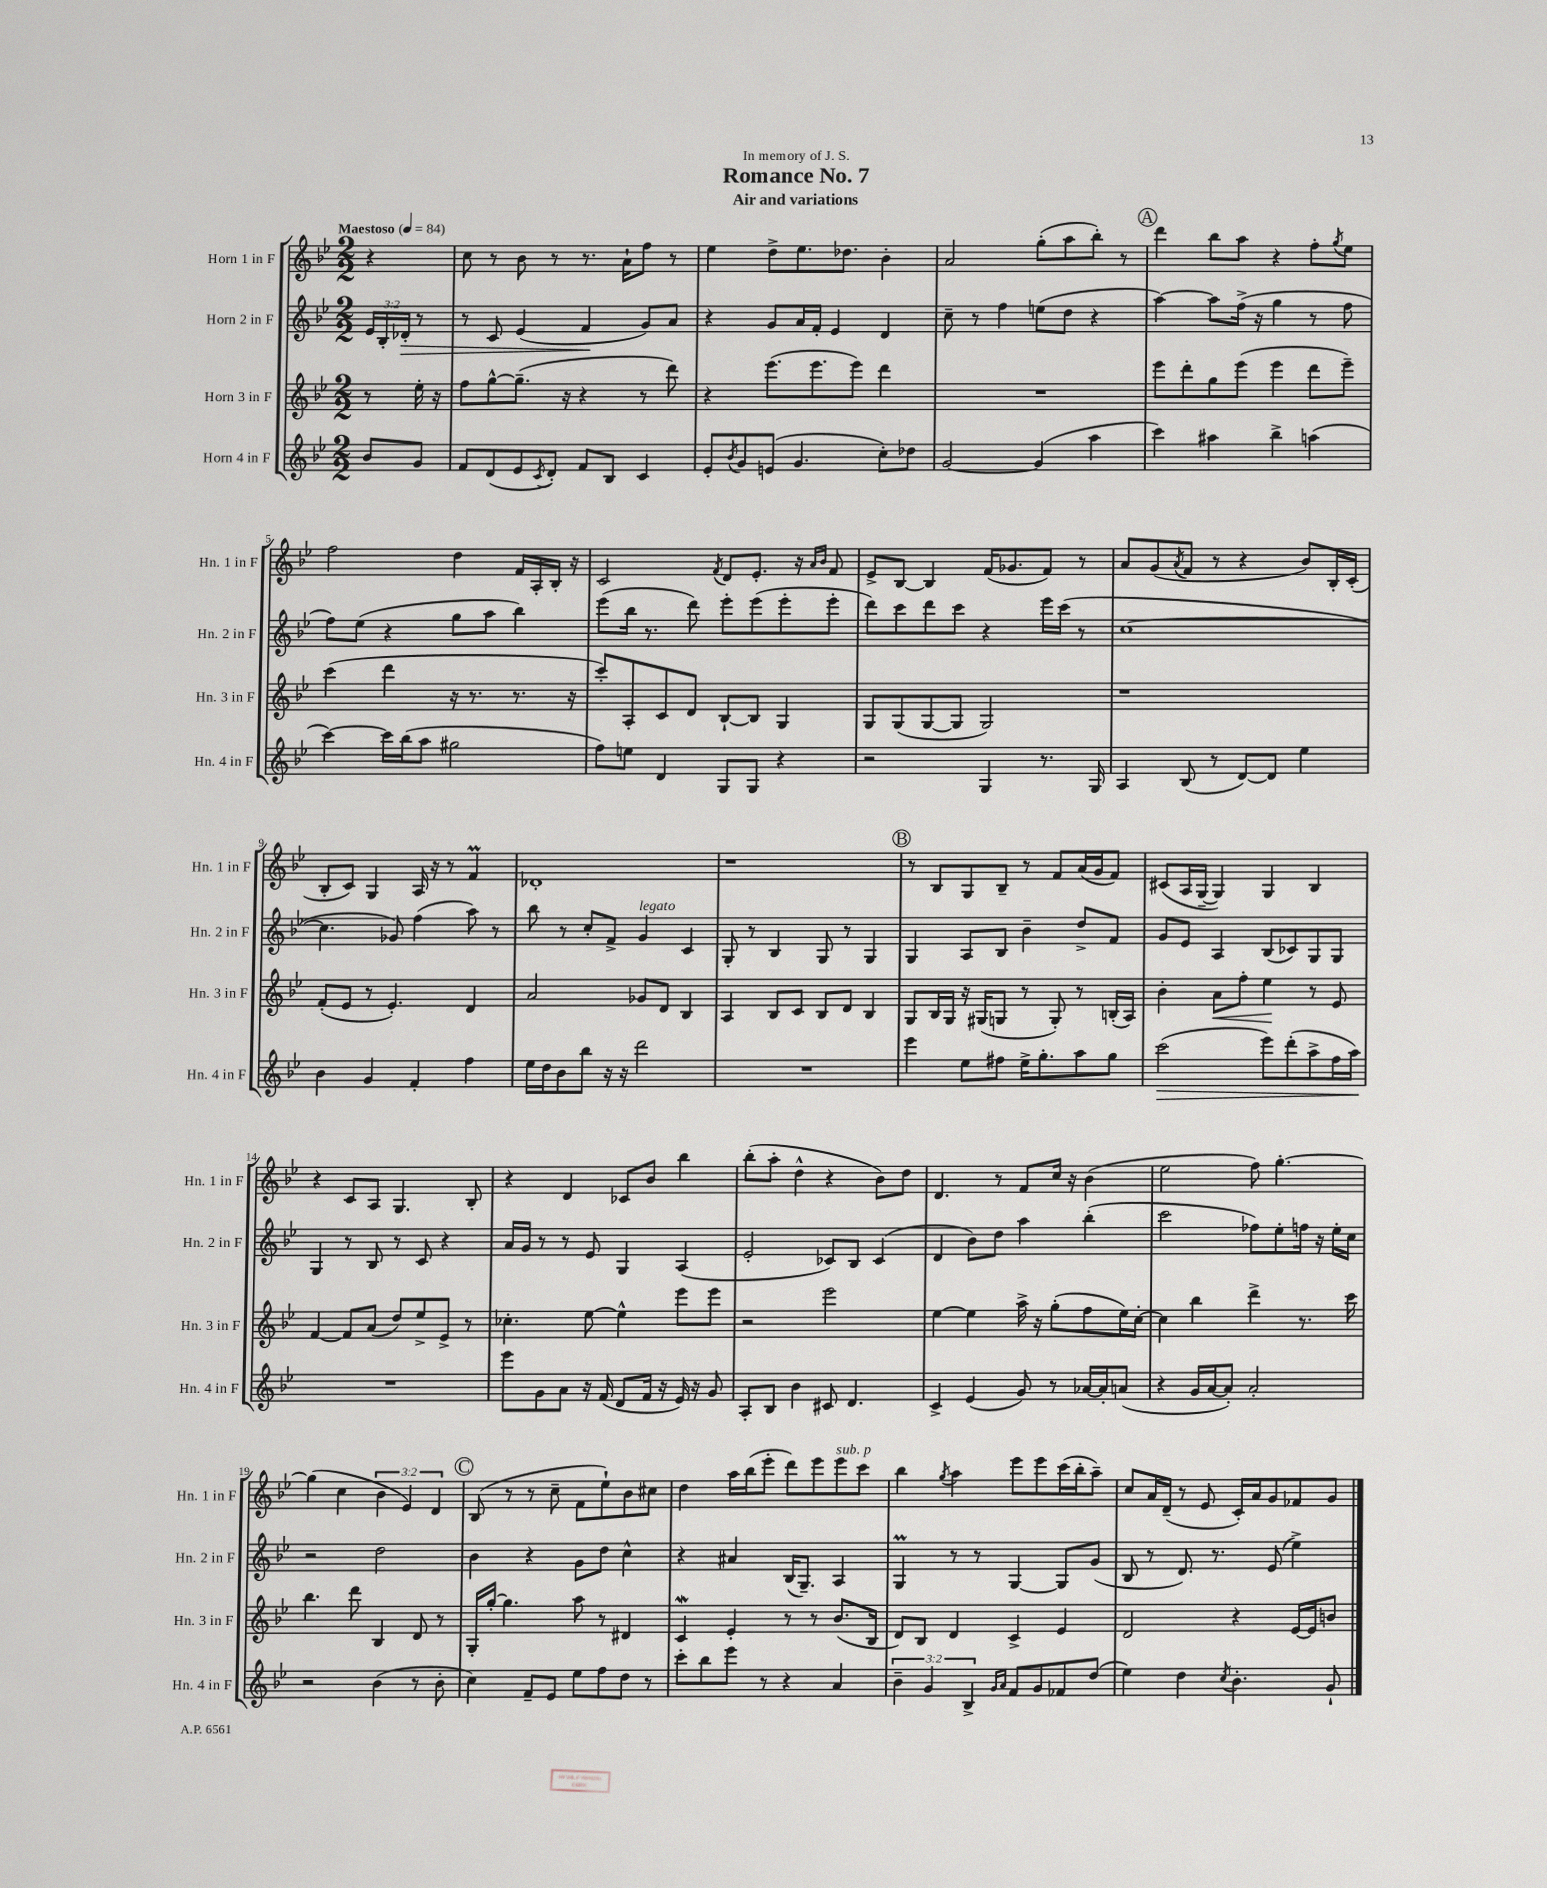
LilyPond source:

\header { title = "Romance No. 7" subtitle = "Air and variations" dedication = "In memory of J. S." }
<<
\new StaffGroup <<
\new Staff = "s0" \with { instrumentName = "Horn 1 in F" shortInstrumentName = "Hn. 1 in F" } {
    \clef treble \key bes \major \numericTimeSignature \time 2/2 \override Staff.TupletNumber.text = #tuplet-number::calc-fraction-text \partial 4 \tempo "Maestoso" 4 = 84
    r4 |
    c''8 r8 bes'8 r8 r8. a'16-! f''8 r8 |
    ees''4 d''8-> ees''8. des''8. bes'4-. |
    a'2 g''8-.( a''8 bes''8-.) r8 |
    \mark \markup { \circle "A" } d'''4 bes''8 a''8 r4 f''8-. \acciaccatura { g''8 } ees''8 |
    f''2 d''4 f'16 a16-. bes16-. r16 |
    c'2 \acciaccatura { f'8 } d'8 ees'8.-. r16 \grace { a'16 bes'16 } f'8 |
    ees'8-> bes8~ bes4 f'16( ges'8. f'8) r8 |
    a'8 g'8( \acciaccatura { a'8 } f'8 r8 r4 bes'8) bes16-. c'16-.( |
    bes8-. c'8) g4 a16 r16 r8 f'4\prall |
    des'1-. |
    r1 |
    \mark \markup { \circle "B" } r8 bes8 g8 bes8-- r8 f'8 a'16( g'16 f'8) |
    cis'8( a16 g16~-- g4) g4 bes4 |
    r4 c'8 a8 g4. bes8-. |
    r4 d'4 ces'8 bes'8 bes''4 |
    bes''8-.( a''8-. d''4-^ r4 bes'8) d''8 |
    d'4. r8 f'8 c''16 r16 bes'4( |
    ees''2 f''8) g''4.~-. |
    g''4( c''4 \tuplet 3/2 { bes'4 ees'4) d'4 } |
    \mark \markup { \circle "C" } bes8( r8 r8 c''8-- f'8 ees''8-!) bes'8 cis''8 |
    d''4 a''16 bes''16( ees'''8-. d'''8) ees'''8 ees'''8^\markup { \italic "sub. p" } c'''8 |
    bes''4 \acciaccatura { g''8 } a''4 ees'''8 ees'''8 c'''16( bes''16-. a''8--) |
    c''8 a'16 d'16--( r8 ees'8 c'16-.) a'16 g'8 fes'8 g'8 \bar "|." |
}
\new Staff = "s1" \with { instrumentName = "Horn 2 in F" shortInstrumentName = "Hn. 2 in F" } {
    \clef treble \key bes \major \numericTimeSignature \time 2/2 \override Staff.TupletNumber.text = #tuplet-number::calc-fraction-text \partial 4
    \tuplet 3/2 { ees'16 bes16-. des'16-.\> } r8 |
    r8 c'8 ees'4( f'4\! g'8) a'8 |
    r4 g'8 a'16 f'16-. ees'4 d'4 |
    c''8-- r8 f''4 e''8( d''8 r4 |
    \mark \markup { \circle "A" } a''4~) a''8 f''16->( r16 g''4 r8 f''8 |
    f''8) ees''8( r4 g''8 a''8 bes''4) |
    ees'''8( bes''16 r8. d'''8) ees'''8-. ees'''8( ees'''8-. ees'''8-. |
    d'''8) c'''8 d'''8 c'''8 r4 ees'''16 c'''16( r8 |
    c''1~ |
    c''4. ges'8) f''4( a''8) r8 |
    bes''8 r8 c''8-. f'8-> g'4^\markup { \italic "legato" } c'4 |
    g8-. r8 bes4 g8 r8 g4 |
    \mark \markup { \circle "B" } g4 a8 bes8 bes'4-- d''8-> f'8 |
    g'8 ees'8 a4 bes8( ces'8) g8 g8 |
    g4 r8 bes8 r8 c'8 r4 |
    a'16 g'16 r8 r8 ees'8 g4 a4( |
    ees'2-. ces'8) bes8 ces'4( |
    d'4 bes'8) d''8 a''4 bes''4-.( |
    c'''2 fes''8) ees''8-. f''16 r16 ees''16-. c''16 |
    r2 d''2 |
    \mark \markup { \circle "C" } bes'4 r4 g'8 d''8 c''4-^ |
    r4 ais'4 bes16( g8.--) a4 |
    g4\prall r8 r8 g4~ g8 g'8( |
    bes8 r8 d'8.) r8. ees'8( ees''4->) \bar "|." |
}
\new Staff = "s2" \with { instrumentName = "Horn 3 in F" shortInstrumentName = "Hn. 3 in F" } {
    \clef treble \key bes \major \numericTimeSignature \time 2/2 \partial 4
    r8 ees''16-. r16 |
    f''8 g''8~-^ g''8.--( r16 r4 r8 d'''8) |
    r4 ees'''8.( ees'''8. ees'''8) d'''4 |
    R1 |
    \mark \markup { \circle "A" } ees'''8 d'''8-. g''8 ees'''8( ees'''4 d'''8 ees'''8--) |
    c'''4( d'''4 r16 r8. r8. r16 |
    c'''8-.) a8-. c'8 d'8 bes8~-! bes8 g4 |
    g8 g8( g8~ g8 g2) |
    r1 |
    f'8-.( ees'8 r8 ees'4.-.) d'4 |
    a'2 ges'8 d'8 bes4 |
    a4 bes8 c'8 bes8 d'8 bes4 |
    \mark \markup { \circle "B" } g8 bes16 g16 r16 gis16( g8 r8 g8-.) r8 b16-.( a16) |
    bes'4-. a'8\< f''8-. ees''4\! r8 ees'8 |
    f'4~ f'8 a'8( d''8) ees''8-> ees'8-> r8 |
    ces''4.-. ees''8~ ees''4-^ ees'''8 ees'''8 |
    r2 ees'''2 |
    ees''4~ ees''4 a''16-> r16 g''8-.( f''8 ees''16) c''16~-. |
    c''4 bes''4 d'''4-> r8. c'''16 |
    bes''4. d'''8 bes4 d'8 r8 |
    \mark \markup { \circle "C" } g16-. g''16~-. g''4. a''8 r8 dis'4 |
    c'4\mordent ees'4-. r8 r8 bes'8.( bes16 |
    d'8) bes8 d'4 c'4-> ees'4 |
    d'2 r4 ees'16~ ees'16 b'8 \bar "|." |
}
\new Staff = "s3" \with { instrumentName = "Horn 4 in F" shortInstrumentName = "Hn. 4 in F" } {
    \clef treble \key bes \major \numericTimeSignature \time 2/2 \override Staff.TupletNumber.text = #tuplet-number::calc-fraction-text \partial 4
    bes'8 g'8 |
    f'8 d'8( ees'8 \acciaccatura { c'8 } d'8-.) f'8 bes8 c'4 |
    ees'8-. \acciaccatura { bes'8 } g'8 e'8( g'4. c''8-.) des''8 |
    g'2~ g'4( a''4 |
    \mark \markup { \circle "A" } c'''4) ais''4 bes''4-> a''4( |
    c'''4~) c'''16 bes''16( a''8 gis''2 |
    f''8) e''8 d'4 g8 g8 r4 |
    r2 g4 r8. g16 |
    a4 bes8( r8 d'8~) d'8 ees''4 |
    bes'4 g'4 f'4-. f''4 |
    ees''16 d''16 bes'8 bes''8 r16 r16 d'''2 |
    R1 |
    \mark \markup { \circle "B" } ees'''4 ees''8 fis''8 ees''16-> g''8.-. a''8 g''8 |
    c'''2\>( ees'''8) d'''8-.( a''8-> f''16 a''16\!) |
    R1 |
    ees'''8 g'8 a'8 r16 f'16( d'8 f'16 r16 ees'16) r16 g'8 |
    a8-. bes8 bes'4 cis'8 d'4. |
    c'4-> ees'4( g'8) r8 aes'16~ aes'16-. a'8( |
    r4 g'16 a'16~ a'8-.) a'2-. |
    r2 bes'4( r8 bes'8-. |
    \mark \markup { \circle "C" } c''4) f'8-- ees'8 ees''8 f''8 d''8 r8 |
    c'''8-. bes''8 ees'''8 r8 r4 a'4 |
    \tuplet 3/2 { bes'4-- g'4 bes4-> } \grace { g'16 a'16 } f'8 g'8 fes'8 d''8( |
    ees''4) d''4 \acciaccatura { c''8 } bes'4.-. g'8-! \bar "|." |
}
>>
>>
